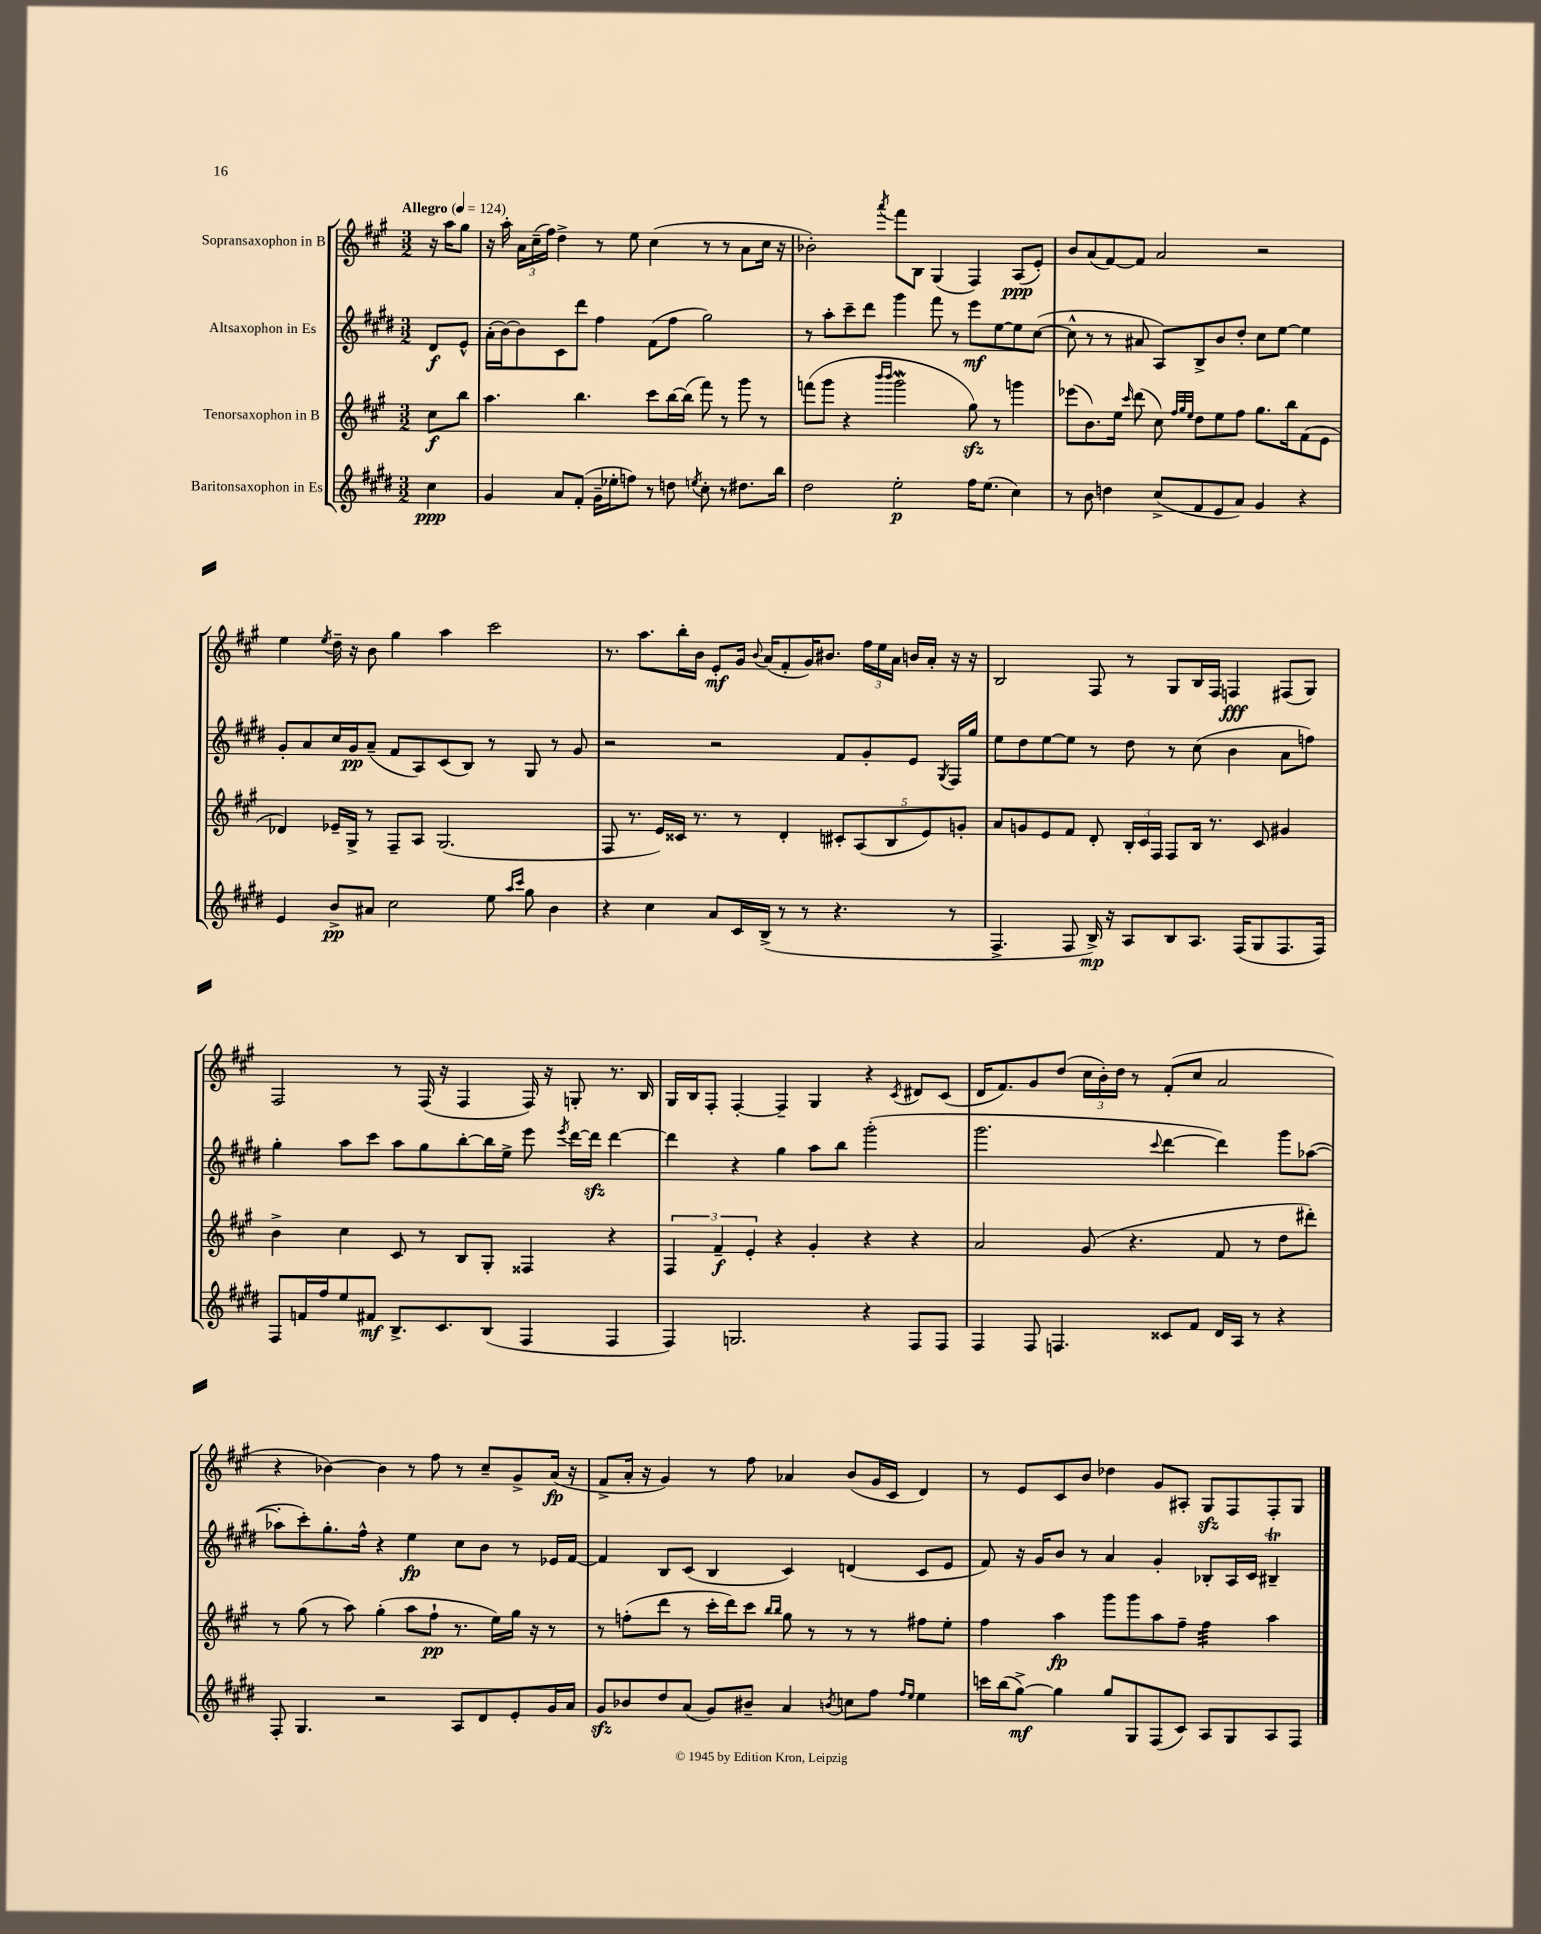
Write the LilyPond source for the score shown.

<<
\new StaffGroup <<
\new Staff = "s0" \with { instrumentName = "Sopransaxophon in B" } {
    \clef treble \key a \major \numericTimeSignature \time 3/2 \partial 4 \tempo "Allegro" 4 = 124
    \autoBeamOff r16 a''16[ gis''8] |
    r16 a''16-. \tuplet 3/2 { a'16[ cis''16--( fis''16]) } d''4-> r8 e''8 cis''4( r8 r8 a'8[ cis''16] r16 |
    bes'2-.) \acciaccatura { a'''8 } fis'''8[ b8] gis4( fis4) a8[\ppp( e'8]-.) |
    b'8[ a'8( fis'8~) fis'8] a'2 r2 |
    e''4 \acciaccatura { e''8 } d''16-- r16 b'8 gis''4 a''4 cis'''2 |
    r8. a''8.[ b''16-. b'16] e'8[-.\mf gis'16] \appoggiatura { b'8 } a'16[( fis'8-. gis'16) bis'8.] \tuplet 3/2 { fis''16[ e''16 a'16] } b'16[ a'16]-. r16 r16 |
    b2 fis8 r8 gis8[ b16 fis16] f4\fff fis8[( gis8]) |
    fis2 r8 fis16( r16 fis4 fis16) r16 g8-. r8. b16 |
    gis16[ b16 fis8]-. fis4~-. fis4-- gis4 r4 \acciaccatura { cis'8 } dis'8[ cis'8]( |
    d'16[ fis'8.) gis'8 d''8]( \tuplet 3/2 { cis''16[ b'16-.) d''16] } r8 fis'8[-.( cis''8] a'2 |
    r4 bes'4~) bes'4 r8 fis''8 r8 cis''8[-- gis'8-> a'16]\fp( r16 |
    fis'8[-> a'16]-. r16 gis'4) r8 fis''8 aes'4 b'8[( gis'16 cis'16] d'4) |
    r8 e'8[ cis'8 b'8] des''4 gis'8[ ais8]-. gis8[\sfz fis8 fis8-. gis8] \bar "|." |
}
\new Staff = "s1" \with { instrumentName = "Altsaxophon in Es" } {
    \clef treble \key e \major \numericTimeSignature \time 3/2 \partial 4
    \autoBeamOff dis'8[\f e'8]-^ |
    a'16[-.( b'16~) b'8 cis'8 dis'''8] fis''4 fis'8[( fis''8] gis''2) |
    r8 a''8[-. cis'''8-- dis'''8] gis'''4 fis'''8 r8 e'''8[\mf e''8~ e''8 cis''8]~( |
    cis''8-^ r8 r8 ais'8 a8[) b8-> b'8 dis''8]-. cis''8[ e''8]~ e''4 |
    gis'8[-. a'8 cis''16 gis'16\pp a'8]--( fis'8[ a8) cis'8( b8]) r8 gis8 r8 gis'8 |
    r2 r2 fis'8[ gis'8-. e'8] \acciaccatura { gis8 } fis16[ gis''16] |
    e''8[ dis''8 e''8~ e''8] r8 dis''8 r8 cis''8( b'4 a'8[ f''8]) |
    gis''4-. a''8[ cis'''8] a''8[ gis''8 b''8~-. b''16 e''16]-> e'''8 \acciaccatura { e'''8 } dis'''16[~ dis'''16]\sfz dis'''4~ |
    dis'''4 r4 gis''4 a''8[ b''8] gis'''2-.( |
    gis'''2. \appoggiatura { cis'''8 } dis'''4~ dis'''4) gis'''8[ aes''8]~( |
    aes''8[-. cis'''8-.) gis''8.-. fis''16]-^ r4 e''4\fp cis''8[ b'8] r8 ees'16[ fis'16]~ |
    fis'4 b8[ cis'8]( b4 cis'4) d'4( cis'8[ e'8] |
    fis'8) r16 gis'16[ b'8] r8 a'4 gis'4-. bes8[-. a16 cis'16] bis4--\trill \bar "|." |
}
\new Staff = "s2" \with { instrumentName = "Tenorsaxophon in B" } {
    \clef treble \key a \major \numericTimeSignature \time 3/2 \partial 4
    \autoBeamOff cis''8[\f b''8] |
    a''4. b''4. cis'''8[ b''16~ b''16]( fis'''8) r8 gis'''8 r8 |
    f'''8[( gis'''8] r4 \grace { b'''16[ b'''16] } gis'''2\mordent gis''8\sfz) r8 g'''4 |
    ees'''8[( b'8.) e''16] \grace { cis'''16 } d'''8( cis''8) \grace { fis''32[ gis''32 e''32] } d''8[ e''8 fis''8] gis''8.[ b''16 fis'8( e'8] |
    des'4) ees'16[-- gis16]-> r8 fis8[-- a8] gis2.( |
    fis8 r8. e'16[) cisis'16] r8. r8 d'4-. \tuplet 5/4 { cis'8[-. a8( b8 e'8) g'8]-. } |
    a'8[ g'8 e'8 fis'8] d'8-. \tuplet 3/2 { b16[-. cis'16 fis16] } fis8[ b16] r8. cis'8 gis'4 |
    b'4-> cis''4 cis'8 r8 b8[ gis8]-. fisis4 r4 |
    \tuplet 3/2 { fis4 fis'4--\f e'4-. } r4 gis'4-. r4 r4 |
    a'2 gis'8( r4. fis'8 r8 d''8[ dis'''8]-.) |
    r8 gis''8( r8 a''8) gis''4-.( a''8[ fis''8]-!\pp r8. e''16[) gis''16] r16 r8 |
    r8 f''8[-.( d'''8] r8 cis'''16[-. d'''16) cis'''8] \grace { b''16[ b''16] } gis''8 r8 r8 r8 fis''8[ e''8]-. |
    fis''4 a''4\fp gis'''8[ gis'''8 a''8 fis''8]-- fis''4:32 a''4 \bar "|." |
}
\new Staff = "s3" \with { instrumentName = "Baritonsaxophon in Es" } {
    \clef treble \key e \major \numericTimeSignature \time 3/2 \partial 4
    \autoBeamOff cis''4\ppp |
    gis'4 a'8[ fis'8]-.( gis'16[-- ees''16-. f''8]) r8 d''8 \acciaccatura { e''8 } cis''8-. r8 dis''8.[ b''16] |
    dis''2 e''2-.\p fis''16[ e''8.]( cis''4) |
    r8 b'8 d''4 cis''8[->( fis'8 e'8 a'8]) gis'4 r4 |
    e'4 b'8[->\pp ais'8] cis''2 e''8 \grace { a''16[ cis'''16] } gis''8 b'4 |
    r4 cis''4 a'8[ cis'16 b16]->( r8 r8 r4. r8 |
    fis4.-> fis8 b16->\mp) r16 a8[ b8 a8.] fis16[( gis8 fis8. fis16]) |
    fis8[ f'16 fis''16 e''8 fis'8]\mf b8.[-> cis'8. b8]( fis4 fis4 |
    fis4) g2. r4 fis8[ fis8] |
    fis4 fis8 f4. cisis'8[ fis'8] dis'16[ a16] r8 r4 |
    fis8-. gis4. r2 a8[ dis'8 e'8-. gis'16 a'16] |
    gis'8[\sfz bes'8 dis''8 a'8]( gis'8[) bis'8]-- a'4 \acciaccatura { b'8 } c''8[ fis''8] \grace { fis''16[ e''16] } e''4 |
    c'''16[ b''16( gis''8]~->\mf) gis''4 gis''8[ gis8 fis8( cis'8]) a8[ gis8 a8 fis8] \bar "|." |
}
>>
>>
\layout { \context { \Score \remove "Bar_number_engraver" } }
